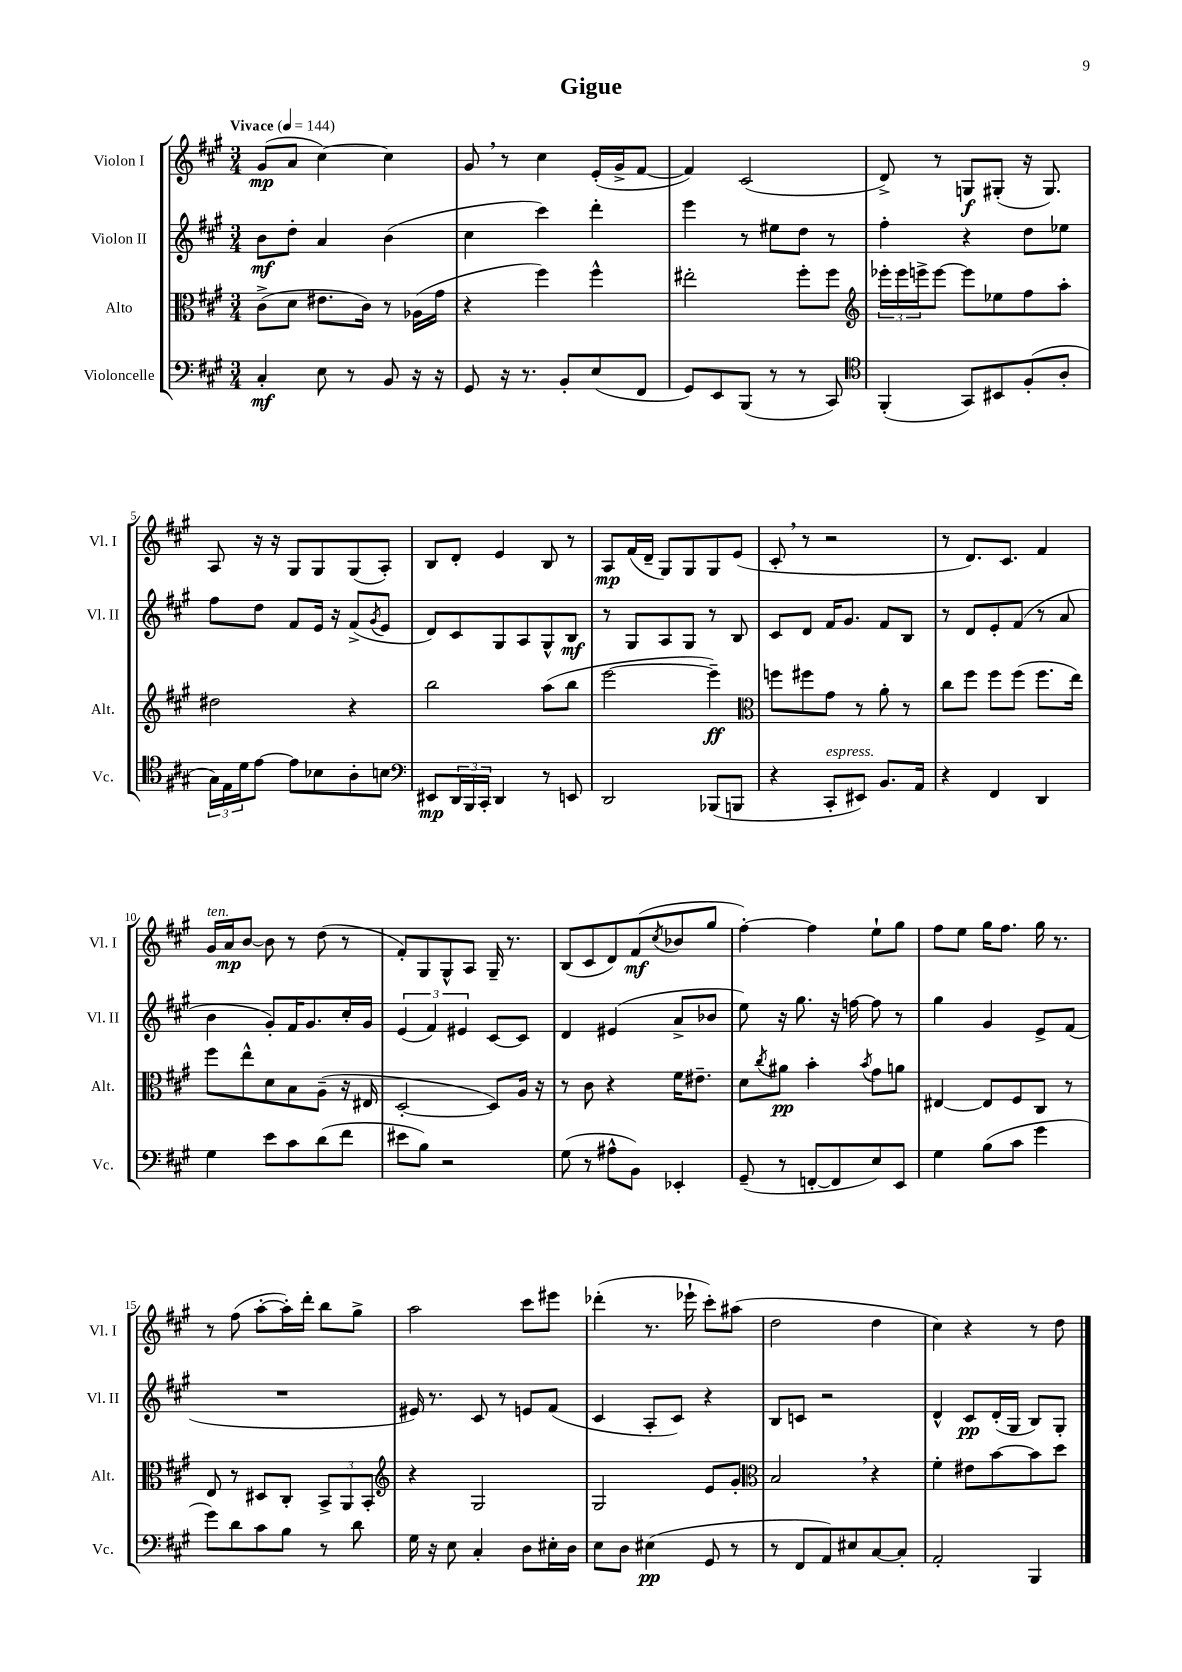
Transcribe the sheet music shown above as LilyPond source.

\header { title = "Gigue" }
<<
\new StaffGroup <<
\new Staff = "s0" \with { instrumentName = "Violon I" shortInstrumentName = "Vl. I" } {
    \clef treble \key a \major \numericTimeSignature \time 3/4 \tempo "Vivace" 4 = 144
    gis'8\mp( a'8 cis''4~) cis''4 |
    gis'8 \breathe r8 cis''4 e'16-.( gis'16-> fis'8~ |
    fis'4) cis'2( |
    d'8->) r8 g8\f gis8-.( r16 gis8.) |
    a8 r16 r16 gis8 gis8 gis8( a8-.) |
    b8 d'8-. e'4 b8 r8 |
    a8\mp fis'16( d'16-- gis8) gis8 gis8 e'8( |
    cis'8-. \breathe r8 r2 |
    r8 d'8.) cis'8. fis'4 |
    gis'16^\markup { \italic "ten." } a'16\mp b'8~ b'8 r8 d''8( r8 |
    fis'8-.) gis8 gis8-^ a8 gis16-- r8. |
    b8( cis'8 d'8) fis'8\mf( \acciaccatura { cis''8 } bes'8 gis''8 |
    fis''4~-.) fis''4 e''8-! gis''8 |
    fis''8 e''8 gis''16 fis''8. gis''16 r8. |
    r8 fis''8( a''8~-. a''16-.) d'''16-. b''8 gis''8-> |
    a''2 cis'''8 eis'''8 |
    des'''4-.( r8. ees'''16-! cis'''8-.) ais''8( |
    d''2 d''4 |
    cis''4) r4 r8 d''8 \bar "|." |
}
\new Staff = "s1" \with { instrumentName = "Violon II" shortInstrumentName = "Vl. II" } {
    \clef treble \key a \major \numericTimeSignature \time 3/4
    b'8\mf d''8-. a'4 b'4( |
    cis''4 cis'''4) d'''4-. |
    e'''4 r8 eis''8 d''8 r8 |
    fis''4-. r4 d''8 ees''8 |
    fis''8 d''8 fis'8 e'16 r16 fis'8->( \acciaccatura { gis'8 } e'8 |
    d'8) cis'8 gis8 a8 gis8-^ b8\mf |
    r8 gis8 a8 gis8 r8 b8 |
    cis'8 d'8 fis'16 gis'8. fis'8 b8 |
    r8 d'8 e'8-. fis'8( r8 a'8 |
    b'4 gis'8-.) fis'16 gis'8. cis''16-. gis'16 |
    \tuplet 3/2 { e'4( fis'4) eis'4 } cis'8~ cis'8 |
    d'4 eis'4( a'8-> bes'8 |
    e''8) r16 gis''8. r16 f''16~ f''8 r8 |
    gis''4 gis'4 e'8-> fis'8( |
    R2. |
    eis'16) r8. cis'8 r8 e'8 fis'8( |
    cis'4 a8-. cis'8) r4 |
    b8 c'8 r2 |
    d'4-^ cis'8\pp d'16-.( gis16 b8) gis8-. \bar "|." |
}
\new Staff = "s2" \with { instrumentName = "Alto" shortInstrumentName = "Alt." } {
    \clef alto \key a \major \numericTimeSignature \time 3/4
    cis'8->( d'8 eis'8. cis'16) r8 aes16( gis'16 |
    r4 fis''4) fis''4-^ |
    eis''2-. fis''8-. fis''8 |
    \clef treble \tuplet 3/2 { ees'''16-. ees'''16 e'''16-> } e'''8~ e'''8 ees''8 fis''8 a''8-. |
    dis''2 r4 |
    b''2 a''8( b''8 |
    e'''2~ e'''4--\ff) |
    \clef alto f''8 fis''8 gis'8 r8 a'8-. r8 |
    cis''8 fis''8 fis''8 fis''8( fis''8. e''16) |
    fis''8 e''8-^ d'8 b8 a8--( r16 eis16 |
    d2~-. d8) a16 r16 |
    r8 cis'8 r4 fis'16 eis'8.-- |
    d'8 \acciaccatura { cis''8 } ais'8\pp b'4-. \acciaccatura { b'8 } gis'8 a'8 |
    eis4~ eis8 fis8 cis8 r8 |
    e8 r8 dis8 cis8-. \tuplet 3/2 { b,8-> a,8 b,8-. } |
    \clef treble r4 gis2 |
    gis2 e'8 gis'8-. |
    \clef alto b2 \breathe r4 |
    fis'4-. eis'8 b'8~ b'8 d''8 \bar "|." |
}
\new Staff = "s3" \with { instrumentName = "Violoncelle" shortInstrumentName = "Vc." } {
    \clef bass \key a \major \numericTimeSignature \time 3/4
    cis4-.\mf e8 r8 b,8 r16 r16 |
    gis,8 r16 r8. b,8-. e8( fis,8 |
    gis,8) e,8 b,,8( r8 r8 cis,8) |
    \clef tenor fis,4-.( gis,8) bis,8 fis8-.( a8-. |
    \tuplet 3/2 { gis16) e16 d'16 } e'8~ e'8 bes8 a8-. b8 |
    \clef bass eis,8\mp \tuplet 3/2 { d,16 b,,16 cis,16-. } d,4 r8 e,8 |
    d,2 bes,,8( b,,8 |
    r4 cis,8-.^\markup { \italic "espress." } eis,8) b,8. a,16 |
    r4 fis,4 d,4 |
    gis4 e'8 cis'8 d'8( fis'8 |
    eis'8 b8) r2 |
    gis8( r8 ais8-^ b,8) ees,4-. |
    gis,8--( r8 f,8~-. f,8 e8) e,8 |
    gis4 b8( cis'8 gis'4 |
    gis'8) d'8 cis'8 b8 r8 d'8 |
    gis16 r16 e8 cis4-. d8 eis16-. d16 |
    e8 d8 eis4\pp( gis,8 r8 |
    r8 fis,8 a,8) eis8 cis8~ cis8-. |
    a,2-. b,,4 \bar "|." |
}
>>
>>
